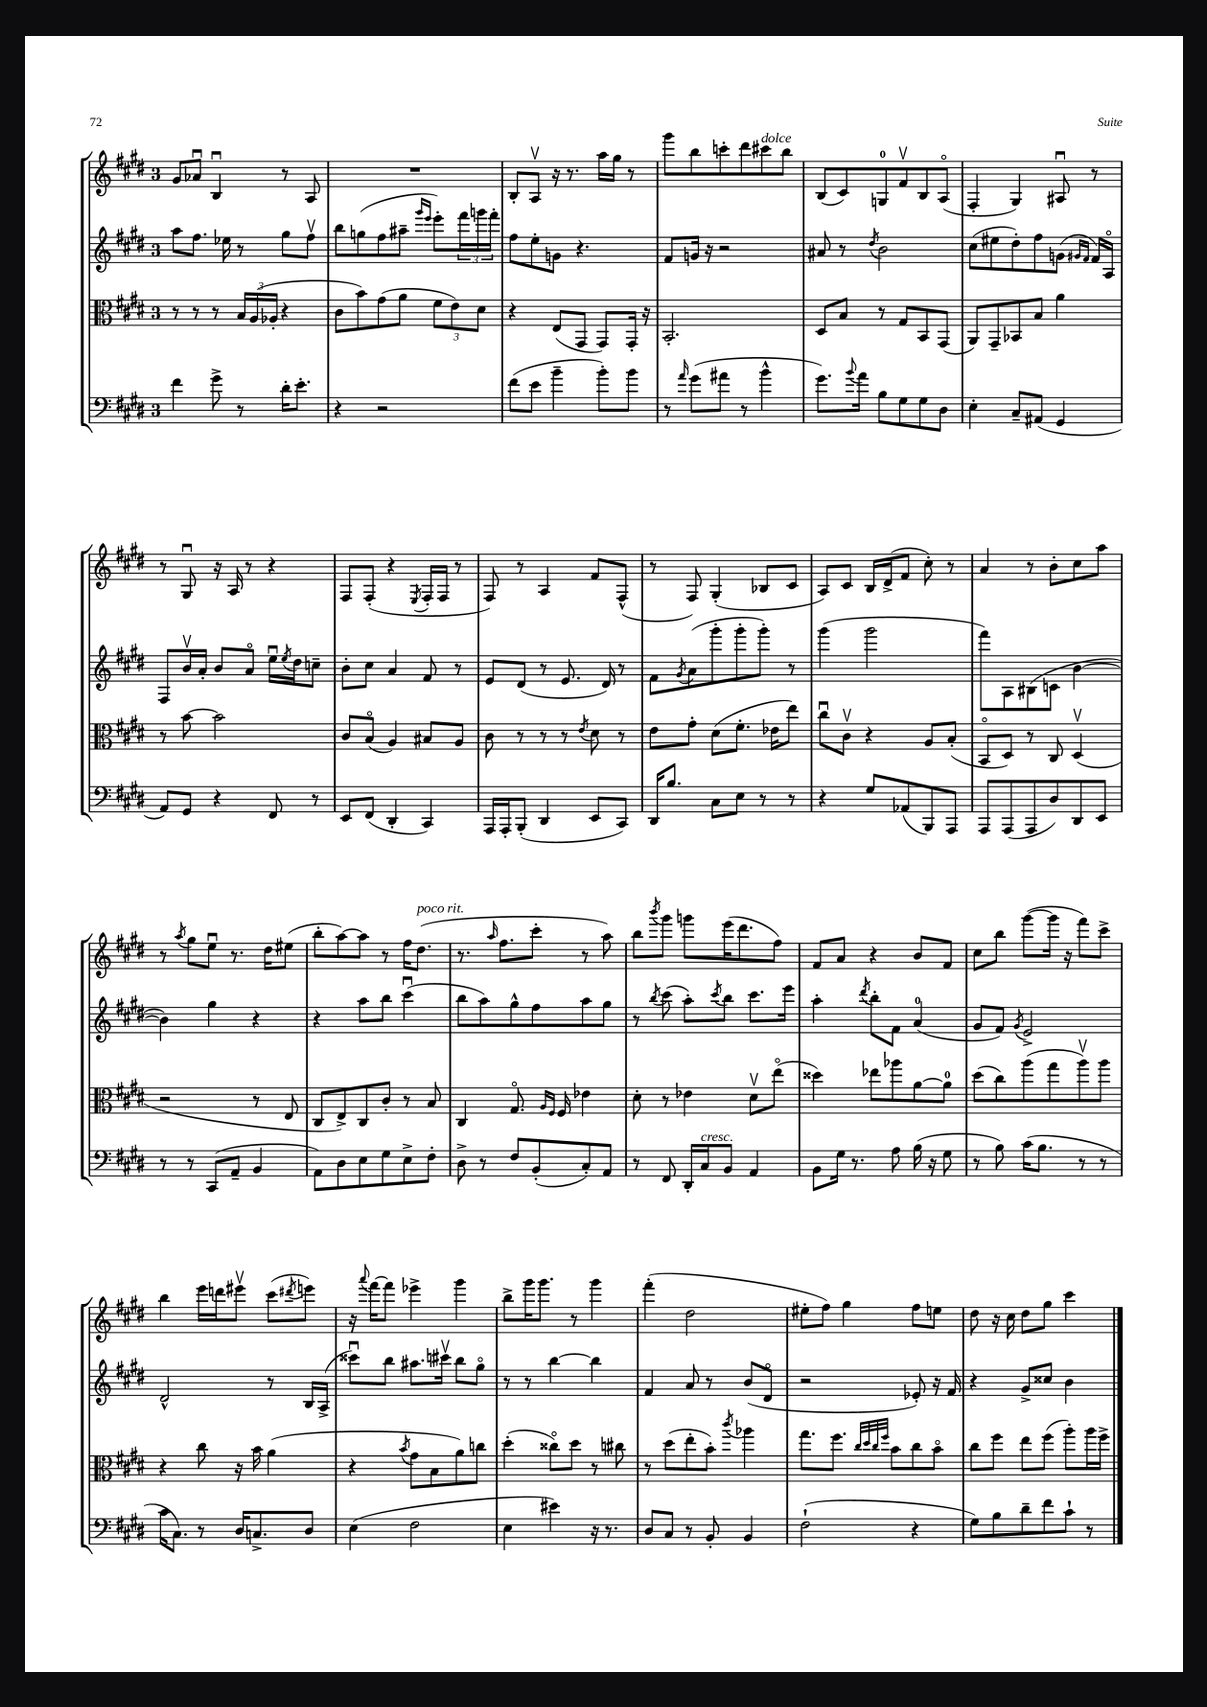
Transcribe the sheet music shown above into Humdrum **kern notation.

**kern	**kern	**kern	**kern
*staff4	*staff3	*staff2	*staff1
*clefF4	*clefC3	*clefG2	*clefG2
*k[f#c#g#d#]	*k[f#c#g#d#]	*k[f#c#g#d#]	*k[f#c#g#d#]
*M3/4	*M3/4	*M3/4	*M3/4
4f#	8r	8aa	8g#
.	8r	8.ff#	8a-u
8g#^	8r	.	4Bu
.	.	16ee-	.
8r	24B	8r	.
.	(24A	.	.
.	24A-'	.	.
16d#'	4r	8gg#	8r
8.e'	.	.	.
.	.	8ff#v	8A
=	=	=	=
4r	8c#	8bb	2.r
.	8b)	(8gg	.
2r	(8g#	8ff#	.
.	8a	8aa#~	.
.	.	16qqggg#	.
.	.	16qqeee	.
.	12f#	8eee')	.
.	12e)	.	.
.	.	24fff#	.
.	12d#	24ggg	.
.	.	24fff#'	.
=	=	=	=
(8f#	4r	8ff#	8B'
8e	.	8ee'	8Av
4b~	(8E	8g	16r
.	.	.	8.r
.	8GG#	4.r	.
8b')	8GG#)	.	16aa
.	.	.	16gg#
8b	16GG#'	.	8r
.	16r	.	.
=	=	=	=
8r	2.BB'	8f#	8ggg#
16qqa	.	.	.
(8g#	.	16g	8bb
.	.	16r	.
8a#	.	2r	8ccc'
8r	.	.	8ddd#
4b^^	.	.	8ccc#
.	.	.	8bb
=	=	=	=
8.g#)	8D#	8a#	(8B
.	8B	8r	8c#)
8qqb	.	.	.
16a	.	.	.
.	.	8qdd#	.
8B	8r	2b	8G
8G#	8G#	.	8f#v
8G#	8BB	.	8B
8D#	(8GG#	.	(8Ao
=	=	=	=
4E'	8AA)	(8cc#	4F#'
.	8GG#~	8ee#	.
8C#~	8BB-	8dd#')	4G#)
(8AA#	8B	8ff#	.
4GG#	4a	(8g	8A#u
.	.	16qqg#	.
.	.	16qqf#	.
.	.	16f#)	8r
.	.	16Ao	.
=	=	=	=
8AA)	8r	8F#	8r
8GG#	[8b	16bv	8G#u
.	.	16a'	.
4r	2b]	8b	16r
.	.	.	16A
.	.	8ao	8r
8FF#	.	16eeu	4r
.	.	8qee	.
.	.	16dd#	.
8r	.	8cc~	.
=	=	=	=
8EE	8c#	8b'	8F#
(8FF#	(8Bo	8cc#	(8F#'
4DD#'	4A)	4a	4r
.	.	.	8qE
4CC#)	8B#	8f#	16F#'
.	.	.	16F#
.	8A	8r	8r
=	=	=	=
16AAA	8c#	8e	8F#)
16AAA'	.	.	.
(8BBB'	8r	(8d#	8r
4DD#	8r	8r	4A
.	8r	8.e	.
.	8qe	.	.
8EE	8d#	.	8f#
.	.	16d#)	.
8CC#)	8r	8r	(8F#^^
=	=	=	=
16DD#	8e	8f#	8r
8.B	.	.	.
.	.	8qg#	.
.	8g#'	(8a	8F#)
8C#	(8d#	8ggg#'	(4G#'
8E	8.f#'	8ggg#'	.
8r	.	8ggg#')	8B-
.	16e-	.	.
8r	8ee)	8r	8c#
=	=	=	=
4r	8cc#u	(4ggg#	8A)
.	8c#v	.	8c#
8G#	4r	2ggg#	16B
.	.	.	(16d#^
(8AA-	.	.	8f#
8BBB)	8A	.	8cc#')
8AAA	(8B'	.	8r
=	=	=	=
8AAA	8BBo	8fff#)	4a
(8AAA	8D#)	8A	.
8AAA	8r	(8B#	8r
8D#)	8C#	8c	8b'
8DD#	(4D#v	[4b	8cc#
8EE	.	.	8aa
=	=	=	=
8r	2r	4b])	8r
.	.	.	8qaa
8r	.	.	8gg#
(8CC#	.	4gg#	8eeu
8AA~	.	.	8.r
4BB	8r	4r	.
.	.	.	16dd#
.	8E	.	(8ee#
=	=	=	=
8AA)	8C#	4r	8bb'
8D#	8E^)	.	[8aa)
8E	8C#	8aa	8aa]
8G#	8c#'	8bb	8r
8E^	8r	(4ccc#u	16ff#
.	.	.	(8.dd#
8F#'	8B	.	.
=	=	=	=
8D#^	4C#	8bb	8.r
8r	.	8aa)	.
.	.	.	16qqaa
.	.	.	8.ff#
8F#	8.G#o	8gg#^^	.
(8BB'	.	8ff#	8ccc#'
.	16qqA	.	.
.	16qqF#	.	.
.	16F#	.	.
8C#')	4e-	8aa	8r
8AA	.	8gg#	8aa)
=	=	=	=
8r	8d#'	8r	8bb
.	.	8qbb	8qbbb
8FF#	8r	(8ccc#	8ggg#
16DD#'	4e-	8aa')	8ggg
16C#	.	.	.
.	.	8qccc#	.
8BB	.	8bb	(16eee
.	.	.	8.ddd#
4AA	8d#v	8.ccc#	.
.	(8eeo	.	8ff#)
.	.	16eee	.
=	=	=	=
8BB	4dd##)	4aa'	8f#
16G#	.	.	8a
8.r	.	.	.
.	.	8qddd#	.
.	8ee-	8bb'	4r
8A	8aa-	8f#	.
(16B	[8a	(4a	8b
16r	.	.	.
8G#	8a]	.	8f#
=	=	=	=
8r	(8dd#	8g#	8cc#
8B)	8cc#)	8f#)	8bb
.	.	8qg#	.
(16c#	(8aa	2e^	([8ggg#
8.B	.	.	.
.	8gg#	.	16ggg#]
.	.	.	16r
8r	8aav)	.	8fff#)
8r	8aa	.	8ccc#^
=	=	=	=
16c#	4r	2d#^^	4bb
8.C#)	.	.	.
8r	8cc#	.	16eee
.	.	.	16ddd
16D#	16r	.	8eee#v
8.C^	16b	.	.
.	(4a	8r	(8ccc#
.	.	.	8qddd#
8D#	.	16B	8eee)
.	.	(16A^	.
=	=	=	=
(4E	4r	8ccc##u)	16r
.	.	.	8qqaaa
.	.	.	[16fff#
.	.	8bb	8fff#]
.	8qb	.	.
2F#	8g#	8.aa#	4eee-^
.	8B	.	.
.	.	16ccc#v	.
.	8a)	8bb	4ggg#
.	8cc	8gg#o	.
=	=	=	=
4E	(4dd#'	8r	8bb^
.	.	8r	16ggg#
.	.	.	8.ggg#
4e#)	8cc##o)	[4bb	.
.	8dd#	.	8r
16r	8r	4bb]	4ggg#
8.r	.	.	.
.	8cc#	.	.
=	=	=	=
8D#	8r	4f#	(4fff#'
8C#	(8dd#	.	.
8r	8ee'	8a	2dd#
8BB'	8b')	8r	.
.	8qccc#	.	.
4BB	4aa-	(8b	.
.	.	8d#o	.
=	=	=	=
(2F#`	8.gg#	2r	8ee#'
.	.	.	8ff#)
.	8.ff#	.	.
.	.	.	4gg#
.	32qqcc#	.	.
.	32qqdd#	.	.
.	32qqcc#	.	.
.	32qqff#	.	.
.	8b	.	.
4r	8cc#	8e-')	8ff#
.	8bo	16r	8ee
.	.	16f#	.
=	=	=	=
8G#)	8cc#	4r	8dd#
8B	8ff#	.	16r
.	.	.	16cc#
8d#~	8ee	8g#^	8dd#
8f#	(8ff#	8cc##	8gg#
8c#`	8aa')	4b	4ccc#
8r	16aa	.	.
.	16ff#^	.	.
==	==	==	==
*-	*-	*-	*-
